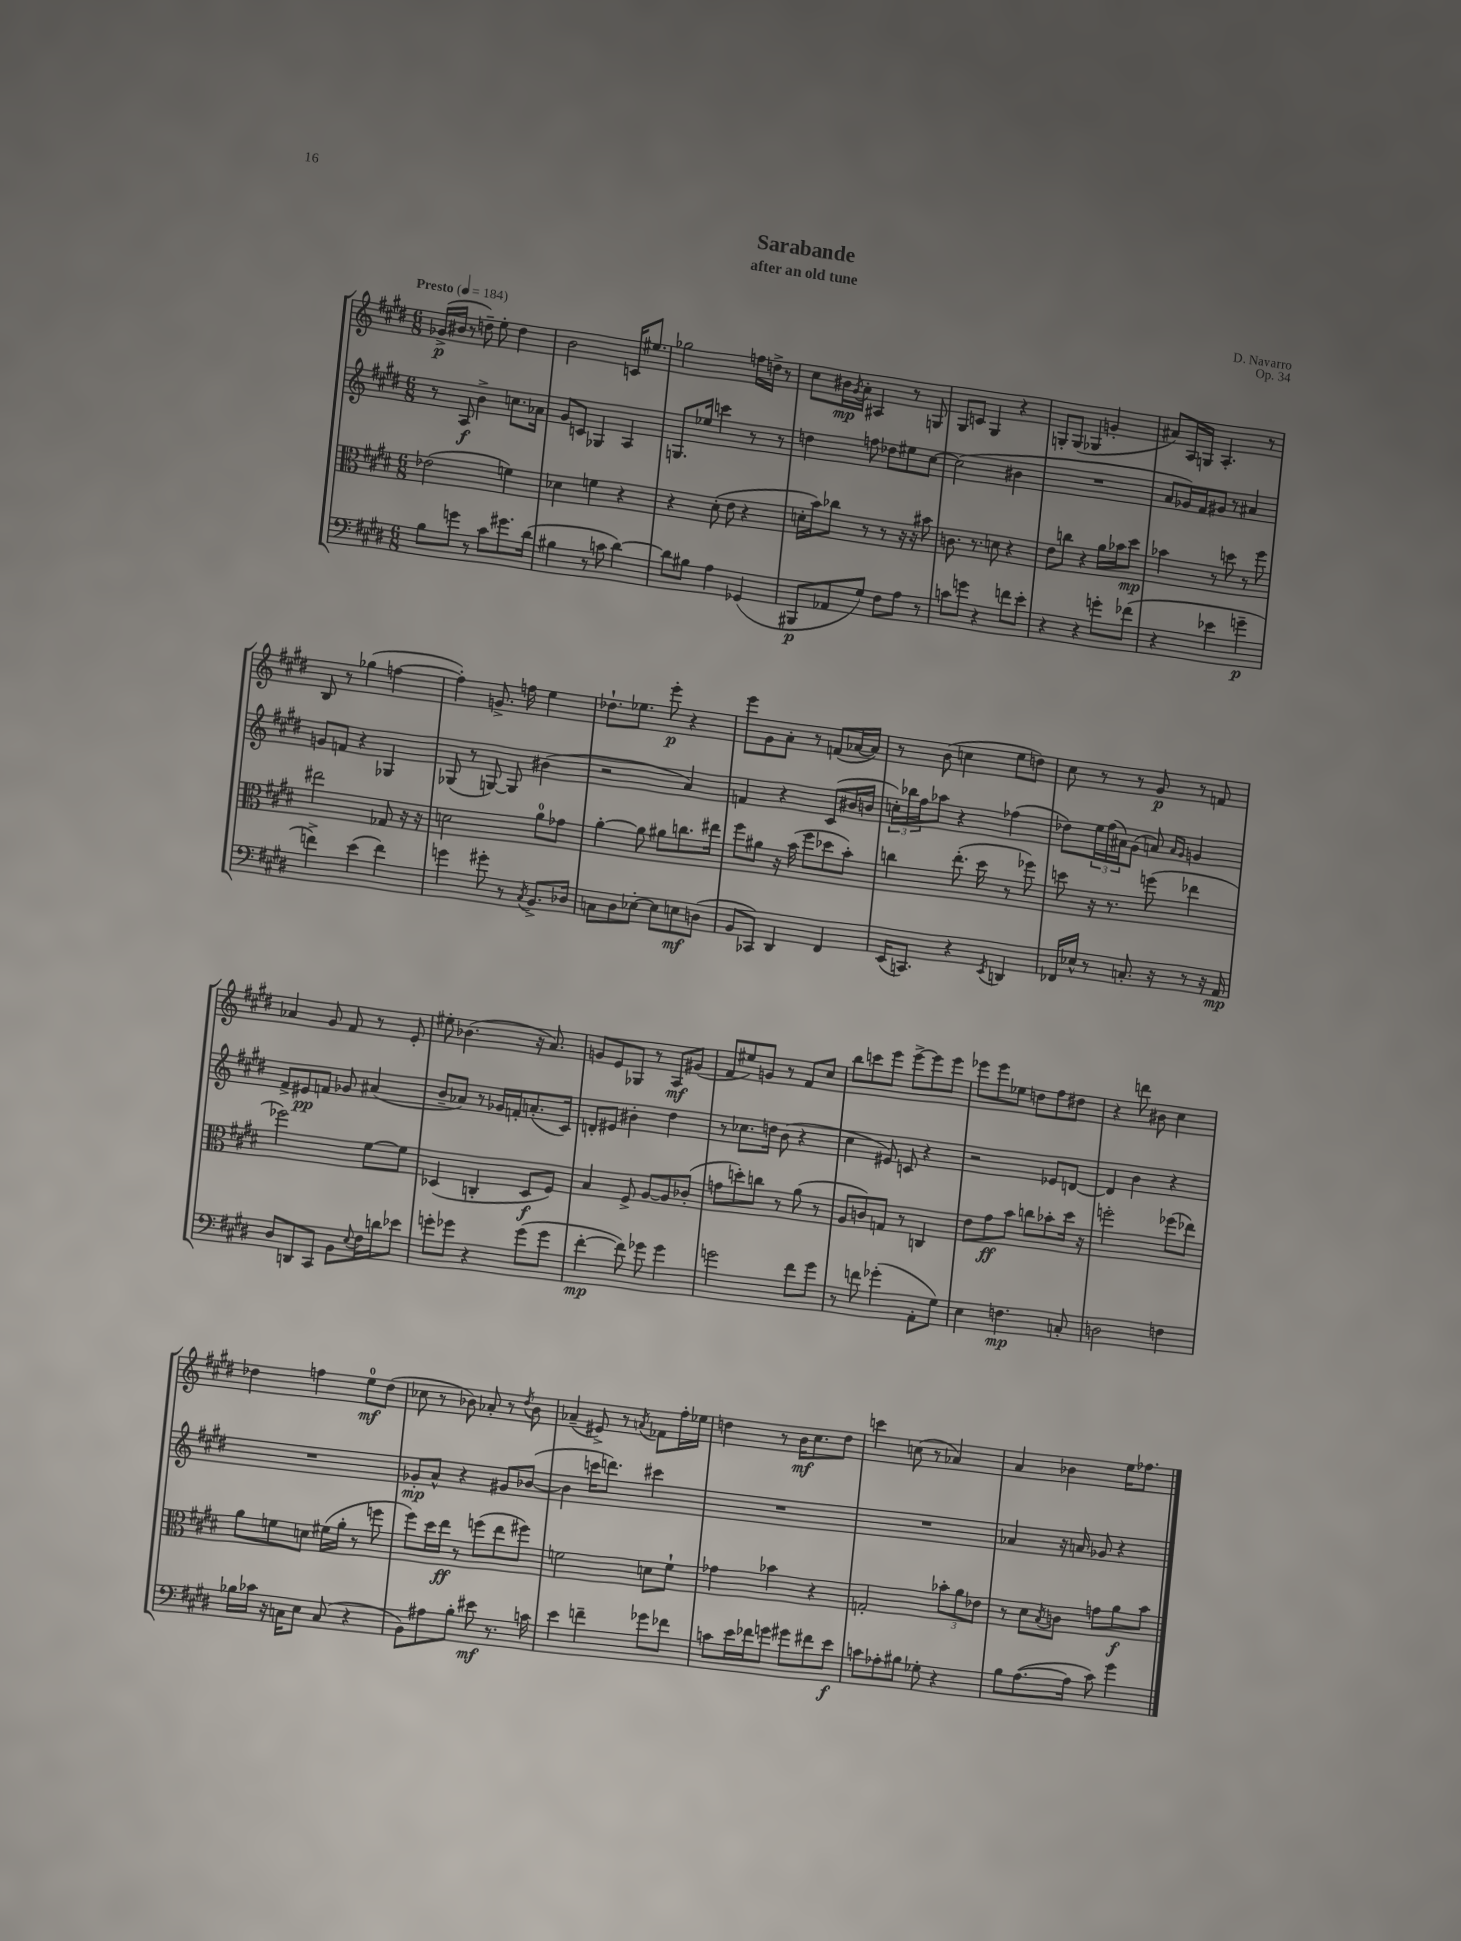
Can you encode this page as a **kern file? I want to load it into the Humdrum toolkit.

**kern	**kern	**kern	**kern
*staff4	*staff3	*staff2	*staff1
*clefF4	*clefC3	*clefG2	*clefG2
*k[f#c#g#d#]	*k[f#c#g#d#]	*k[f#c#g#d#]	*k[f#c#g#d#]
*M6/8	*M6/8	*M6/8	*M6/8
*MM184	*MM184	*MM184	*MM184
8B\L	(2e-\	8r	(16g-^/LL
.	.	.	16b#/JJ
8g\J	.	8A/	8r
8r	.	4b^\	8dd~\)
8c#\L	.	.	8ee'\
8.g#\	4f\)	8.cc\L	4dd\
(16d#\Jk	.	16a-\Jk	.
=	=	=	=
4B#\	4d-\	8g#/L	2b\
.	.	8c/J	.
8r	4f\	4G-/	.
8c\	.	.	.
[4d#\)	4r	4A/	16c/LK
.	.	.	8.ee#/J
=	=	=	=
8d#\]L	4r	8.G/L	2gg-\
8B#\J	.	.	.
.	.	16ee-/Jk	.
4A\	(8d#'\	4ccc\	.
.	8e\	.	.
(4GG-/	4r	8r	16ff\LL
.	.	.	16dd^\JJ
.	.	8r	8r
=	=	=	=
8BBB#/L	16d'\LL	4dd\	8cc#\L
.	16b\J)	.	.
8AA-/	8cc-\J	.	16b#\L
.	.	.	8qg#/
.	.	.	16a'\JJ
8G#/J)	8r	8ff\	4A#/
8F#\L	8r	8dd-\L	.
8A\J	16r	8ee#\	8r
.	16r	.	.
8r	8b#\	[8cc#\J	8G/
=	=	=	=
8c\L	8.c\	(2cc#\]	8G#/L
8g\J	.	.	8c/J
.	8.r	.	.
4r	.	.	4G#/
.	8d\	.	.
8f\L	4r	4b#\	4r
8e'\J	.	.	.
=	=	=	=
4r	8e\L	2.r	8G'/L
.	8cc\J	.	(8G/J
4r	4r	.	4G-/
8g'\L	16a\LL	.	4g'/
.	16b-\J	.	.
(8f-\J	8dd#\J	.	.
=	=	=	=
4r	4b-\	8a/L	8a#/L)
.	.	16g-/L)	16A/L
.	.	16f#/J	16G/JJ
4e-\	8r	8g#/J	4.A'/
.	8dd\	8r	.
4g~\	8r	4a#/	.
.	8ff#\	.	8r
=	=	=	=
4f^\)	2ee#\	8g/L	8B/
.	.	8f/J	8r
(4e\	.	4r	(4gg-\
4f\)	8G-/	4G-/	[4ff\
.	16r	.	.
.	16r	.	.
=	=	=	=
4g\	2d\	(8G-/	4ff'\])
.	.	8r	.
8g#'\	.	[8G/)	8.g^/
8r	.	8G/]	.
.	.	.	16ff\
8qC#/	.	.	.
8.BB^/L	8a\L	(4b#\	4ee\
.	8g-\J	.	.
16D-/Jk	.	.	.
=	=	=	=
8C\L	[4a'\	2r	8.dd-`\L
8D#\	.	.	.
.	.	.	8.ee-\J
[8E-'\J	8a\]	.	.
8E-\]L	8a#\L	.	8eee'\
8E\	8.cc\	4a/)	4r
(8D\J	.	.	.
.	16ee#\Jk	.	.
=	=	=	=
8BB/L	8ff#\L	4f/	8eee\L
8CC-/J)	8a#\J	.	8g#\
4DD#/	16r	4r	8a'\J
.	(16b\	.	.
.	8ff#\L	.	8r
4FF#/	8dd-\	(8c#/L	(8f/L
.	8b'\J)	16b#/L	[16a-/L
.	.	16b/JJ	16a-/]JJ)
=	=	=	=
(16EE/LK	4cc\	24cc'\LL)	8r
.	.	24bb-\	.
8.CC/J)	.	.	.
.	.	24ff#\J	.
.	.	8aa-\J	(8b\
4r	(8.ee'\	4r	4cc\
.	16dd#\	.	.
8qEE/	.	.	.
4DD/	8r	(4ff-\	8ee\L
.	8ff-\)	.	8dd\J)
=	=	=	=
16FF-/LL	8dd\	8dd-\L)	8cc#\
16E-^^/JJ	.	.	.
8r	16r	24ee\L	8r
.	.	(24ff#\	.
.	8.r	.	.
.	.	24a#\J)	.
8.C'/	.	(8g#\J	8r
.	(8ff\	8a/)	8g#/
16r	.	.	.
.	.	16qqa/LL	.
.	.	16qqg#/JJ	.
8r	4ee-\	4g/	8r
16r	.	.	8f/
16AA/	.	.	.
=	=	=	=
8D#/L	2ff-\)	8f#^/L	4a-/
8DD/	.	8e#/	.
8CC#/J	.	8f/J	8g#/
8BB\L	.	8g-/	8f#/
8qqE/	.	.	.
16F#\L	[8f#\L	(4a#/	8r
16d\J	.	.	.
8e-\J	8f#\]J	.	8e'/
=	=	=	=
8g'\L	(4D-/	8b~/L	8ee#'\
8g-\J	.	8a-/J)	(4.b-\
4r	4C'/	8r	.
.	.	16g-/LL	.
.	.	16f'/J	.
(8g-\L	8D-/L	(8.a'/	16r
.	.	.	8.a/)
8g-\J	8F#/J)	.	.
.	.	16c#/Jk)	.
=	=	=	=
[4f#'\	4B/	8d'/L	8g/L
.	.	8e#/J	8e/
8f#\])	8F#^/	4b#'\	8G-/J
8g-\	[8A/L	.	8r
4g-\	8A/]	4dd#\	8A/L
.	(8c-'/J	.	(8g#/J
=	=	=	=
2g\	8g\L	8r	8f#/L
.	8dd'\)	8.cc-\L	8ee#/)
.	8cc\J	.	8g/J
.	.	16dd\Jk	.
.	8r	(8b\	8r
8f#\L	(8a\	4r	8f#/L
8g\J	8r	.	8cc#/J
=	=	=	=
8r	8A/L	4cc#\	8bb\L
8f\	8c/)	.	8ccc\
(4g-'\	8G/J	8e#/)	8eee\J
.	8r	8c/	[8eee^\L
8AA'\L	4C/	4r	8eee\]
8G#\J)	.	.	8eee\J
=	=	=	=
4E\	8e\L	2r	8eee-\L
.	8g#\	.	8eee-\
4.F\	8b\J	.	8ee-\J
.	8cc\L	.	8dd\L
.	8b-'\	8e-/L	8ff#\
8C'/	16dd#\Jk	[8d/J	8dd#\J
.	16r	.	.
=	=	=	=
2D\	2ff'\	4d/]	4r
.	.	4b\	8ddd\
.	.	.	8b#\
4F\	(8ff-\L	4r	4cc#\
.	8ee-\J)	.	.
=	=	=	=
16B-\LL	8a\L	2.r	4dd-\
16c-\JJ	.	.	.
16r	8f\	.	.
16C\LK	.	.	.
8E\J	8d\J	.	4ff\
(8C/	(16f#\LL	.	.
.	16a'\JJ	.	.
4r	8r	.	8ee\L
.	8ff\	.	(8dd-\J
=	=	=	=
8BB\L)	8ff#\L)	8g-'/L	8cc-\
8A#\	16dd#\L	8a^^/J	8r
.	16ee\JJ	.	.
8B'\J	8r	4r	8b-\)
8e#\	(8ff\L	.	8a-'/
8.r	8ee\	8g#/L	8r
.	.	.	8qdd#/
.	8ff#\J)	([8b-/J	8b-\
16c\	.	.	.
=	=	=	=
4e\	2f\	4b-\]	(4a-~/
4f~\	.	16ccc\LK	8e#^/)
.	.	8.ddd\J)	.
.	.	.	8r
.	.	.	8qa/
8g-\L	8d\L	4ccc#\	8f-\L
8f-\J	8f`\J	.	16ff#'\L
.	.	.	16ee-\JJ
=	=	=	=
8c\L	4g-\	2.r	4dd\
16e\L	.	.	.
16f-\J	.	.	.
8g\J	4b-\	.	8r
8g#\L	.	.	16b\LK
.	.	.	8.cc#\
8f#\	4r	.	.
8e\J	.	.	8dd\J
=	=	=	=
8c\L	2G'/	2.r	4ccc\
8A-'\	.	.	.
8B#\J	.	.	(8cc\
8G-'\	.	.	8r
4r	12b-'\L	.	4a-/)
.	12a\	.	.
.	12e-\J	.	.
=	=	=	=
8B\L	8r	4a-/	4a/
([8.A\	8d#\L	.	.
.	8qB/	.	.
.	8c\J	16r	4b-\
16A\]Jk	.	16a/	.
8c#\)	8g\L	8g-/	.
4g#\	8a\	4r	16ee\LK
.	.	.	8.ff-\J
.	8b\J	.	.
==	==	==	==
*-	*-	*-	*-
